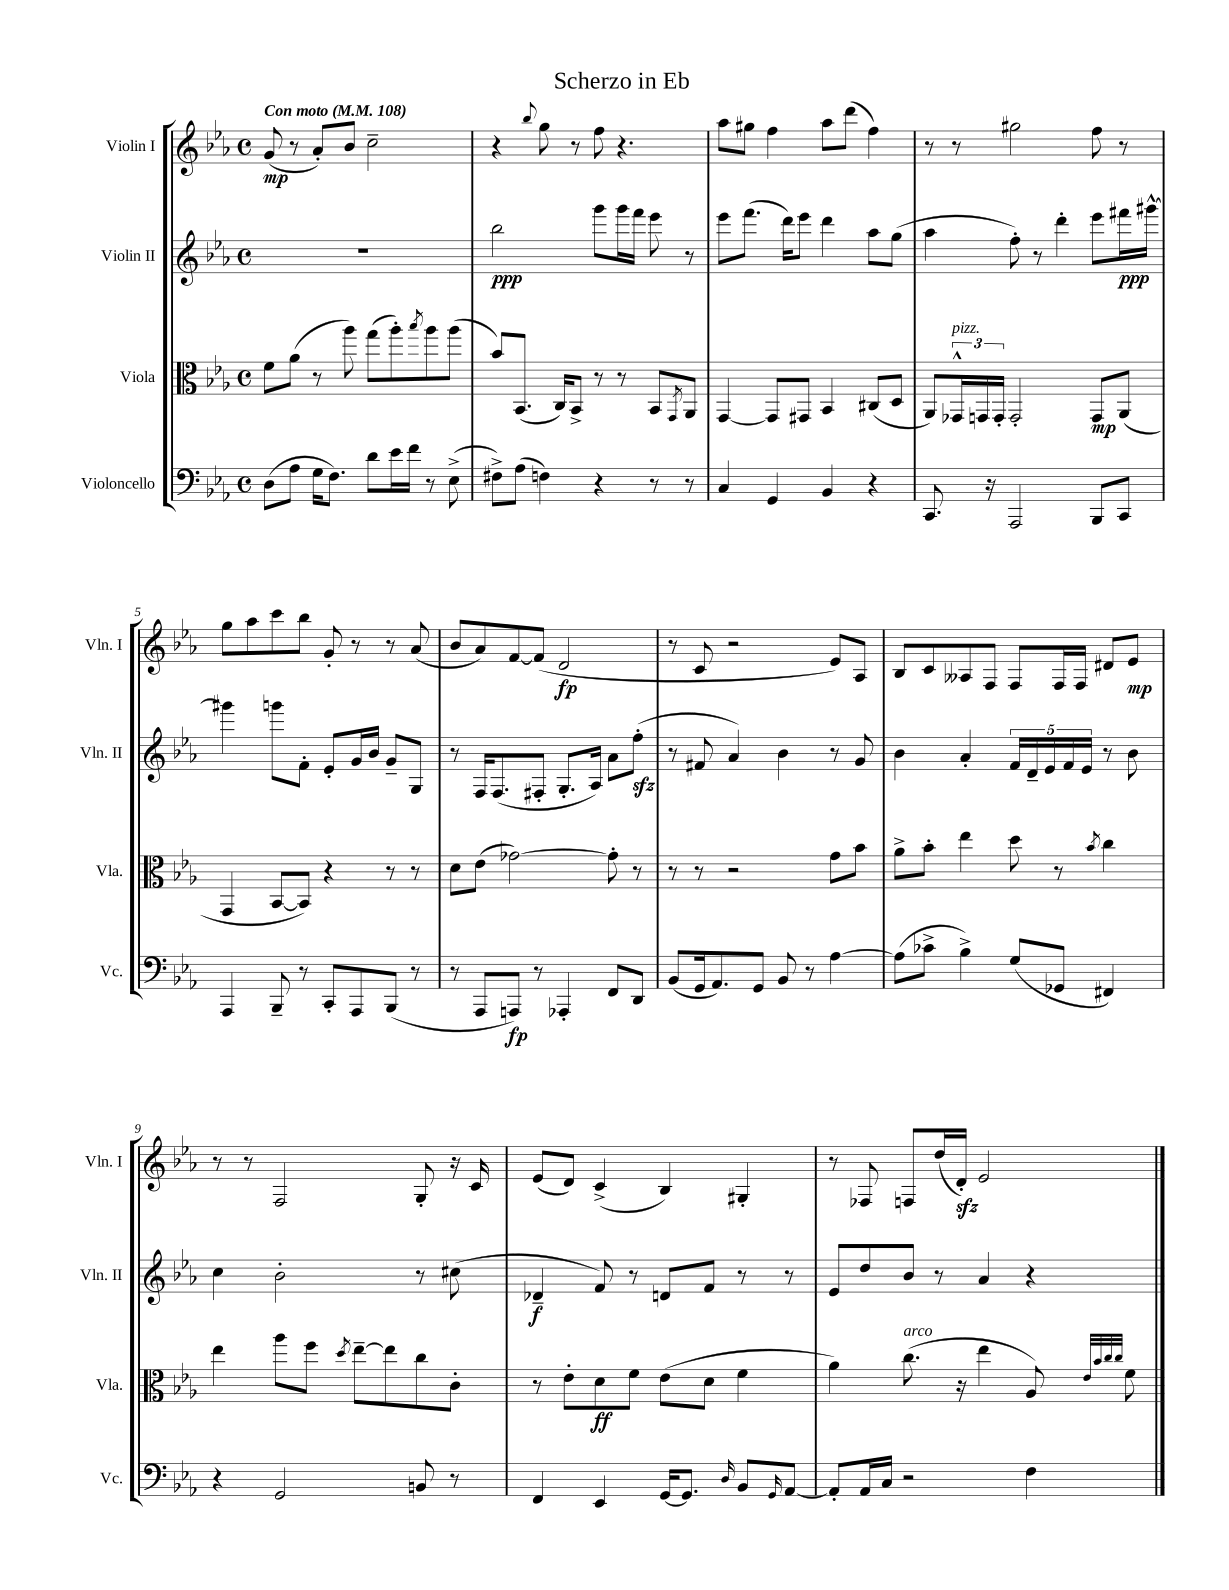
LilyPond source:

\header { title = "Scherzo in Eb" }
<<
\new StaffGroup <<
\new Staff = "s0" \with { instrumentName = "Violin I" shortInstrumentName = "Vln. I" } {
    \clef treble \key ees \major \defaultTimeSignature \time 4/4 \tempo "Con moto" 4 = 108
    g'8\mp( r8 aes'8-.) bes'8 c''2-- |
    r4 \appoggiatura { bes''8 } g''8 r8 f''8 r4. |
    aes''8 gis''8 f''4 aes''8 d'''8( f''4) |
    r8 r8 gis''2 f''8 r8 |
    g''8 aes''8 c'''8 bes''8 g'8-. r8 r8 aes'8( |
    bes'8 aes'8) f'8~ f'8( d'2\fp |
    r8 c'8 r2 ees'8) aes8 |
    bes8 c'8 aeses8 f8 f8 f16 f16 dis'8 ees'8\mp |
    r8 r8 f2 g8-. r16 c'16 |
    ees'8( d'8) c'4->( bes4) gis4-. |
    r8 fes8 f8 d''16( d'16-.\sfz) ees'2 \bar "|." |
}
\new Staff = "s1" \with { instrumentName = "Violin II" shortInstrumentName = "Vln. II" } {
    \clef treble \key ees \major \defaultTimeSignature \time 4/4
    R1 |
    bes''2\ppp g'''8 g'''16 f'''16 ees'''8 r8 |
    ees'''8 f'''8.( d'''16) ees'''8 d'''4 aes''8 g''8( |
    aes''4 f''8-.) r8 d'''4-. ees'''8 fis'''16\ppp gis'''16~-^ |
    gis'''4 g'''8 f'8-. ees'8-. g'16 bes'16 g'8-- g8 |
    r8 f16 f8.( fis8-. g8.-. aes16) aes'8 f''8-.\sfz( |
    r8 fis'8 aes'4) bes'4 r8 g'8 |
    bes'4 aes'4-. \tuplet 5/4 { f'16 d'16-- ees'16 f'16 ees'16 } r8 bes'8 |
    c''4 bes'2-. r8 cis''8( |
    des'4--\f f'8) r8 d'8 f'8 r8 r8 |
    ees'8 d''8 bes'8 r8 aes'4 r4 \bar "|." |
}
\new Staff = "s2" \with { instrumentName = "Viola" shortInstrumentName = "Vla." } {
    \clef alto \key ees \major \defaultTimeSignature \time 4/4
    f'8 aes'8( r8 aes''8) g''8( aes''8-.) \acciaccatura { bes''8 } aes''8 aes''8( |
    bes'8) bes,8.( c16) bes,8-> r8 r8 bes,8 \acciaccatura { g,8 } aes,8 |
    g,4~ g,8 gis,8 bes,4 cis8( d8 |
    aes,8) \tuplet 3/2 { ges,16-^^\markup { \italic "pizz." } g,16 g,16-. } g,2-. g,8\mp aes,8( |
    g,4 bes,8~ bes,8) r4 r8 r8 |
    d'8 ees'8( ges'2~) ges'8-. r8 |
    r8 r8 r2 g'8 bes'8 |
    aes'8-> bes'8-. ees''4 d''8 r8 \acciaccatura { bes'8 } c''4 |
    ees''4 aes''8 f''8 \acciaccatura { d''8 } ees''8~-- ees''8 c''8 c'8-. |
    r8 ees'8-. d'8\ff f'8 ees'8( d'8 f'4 |
    aes'4) c''8.^\markup { \italic "arco" }( r16 ees''4 aes8) \grace { ees'32 bes'32 c''32 c''32 } f'8 \bar "|." |
}
\new Staff = "s3" \with { instrumentName = "Violoncello" shortInstrumentName = "Vc." } {
    \clef bass \key ees \major \defaultTimeSignature \time 4/4
    d8( aes8 g16 f8.) d'8 ees'16 f'16 r8 ees8->( |
    fis8->) aes8( f4) r4 r8 r8 |
    c4 g,4 bes,4 r4 |
    c,8. r16 aes,,2 bes,,8 c,8 |
    aes,,4 bes,,8-- r8 c,8-. aes,,8 bes,,8( r8 |
    r8 aes,,8 a,,8\fp) r8 aes,,4-. f,8 d,8 |
    bes,8( g,16 aes,8.) g,8 bes,8 r8 aes4~ |
    aes8( ces'8-> bes4->) g8( ges,8 fis,4) |
    r4 g,2 b,8 r8 |
    f,4 ees,4 g,16~ g,8. \grace { d16 } bes,8 \grace { g,16 } aes,8~ |
    aes,8-. aes,16 c16 r2 f4 \bar "|." |
}
>>
>>
